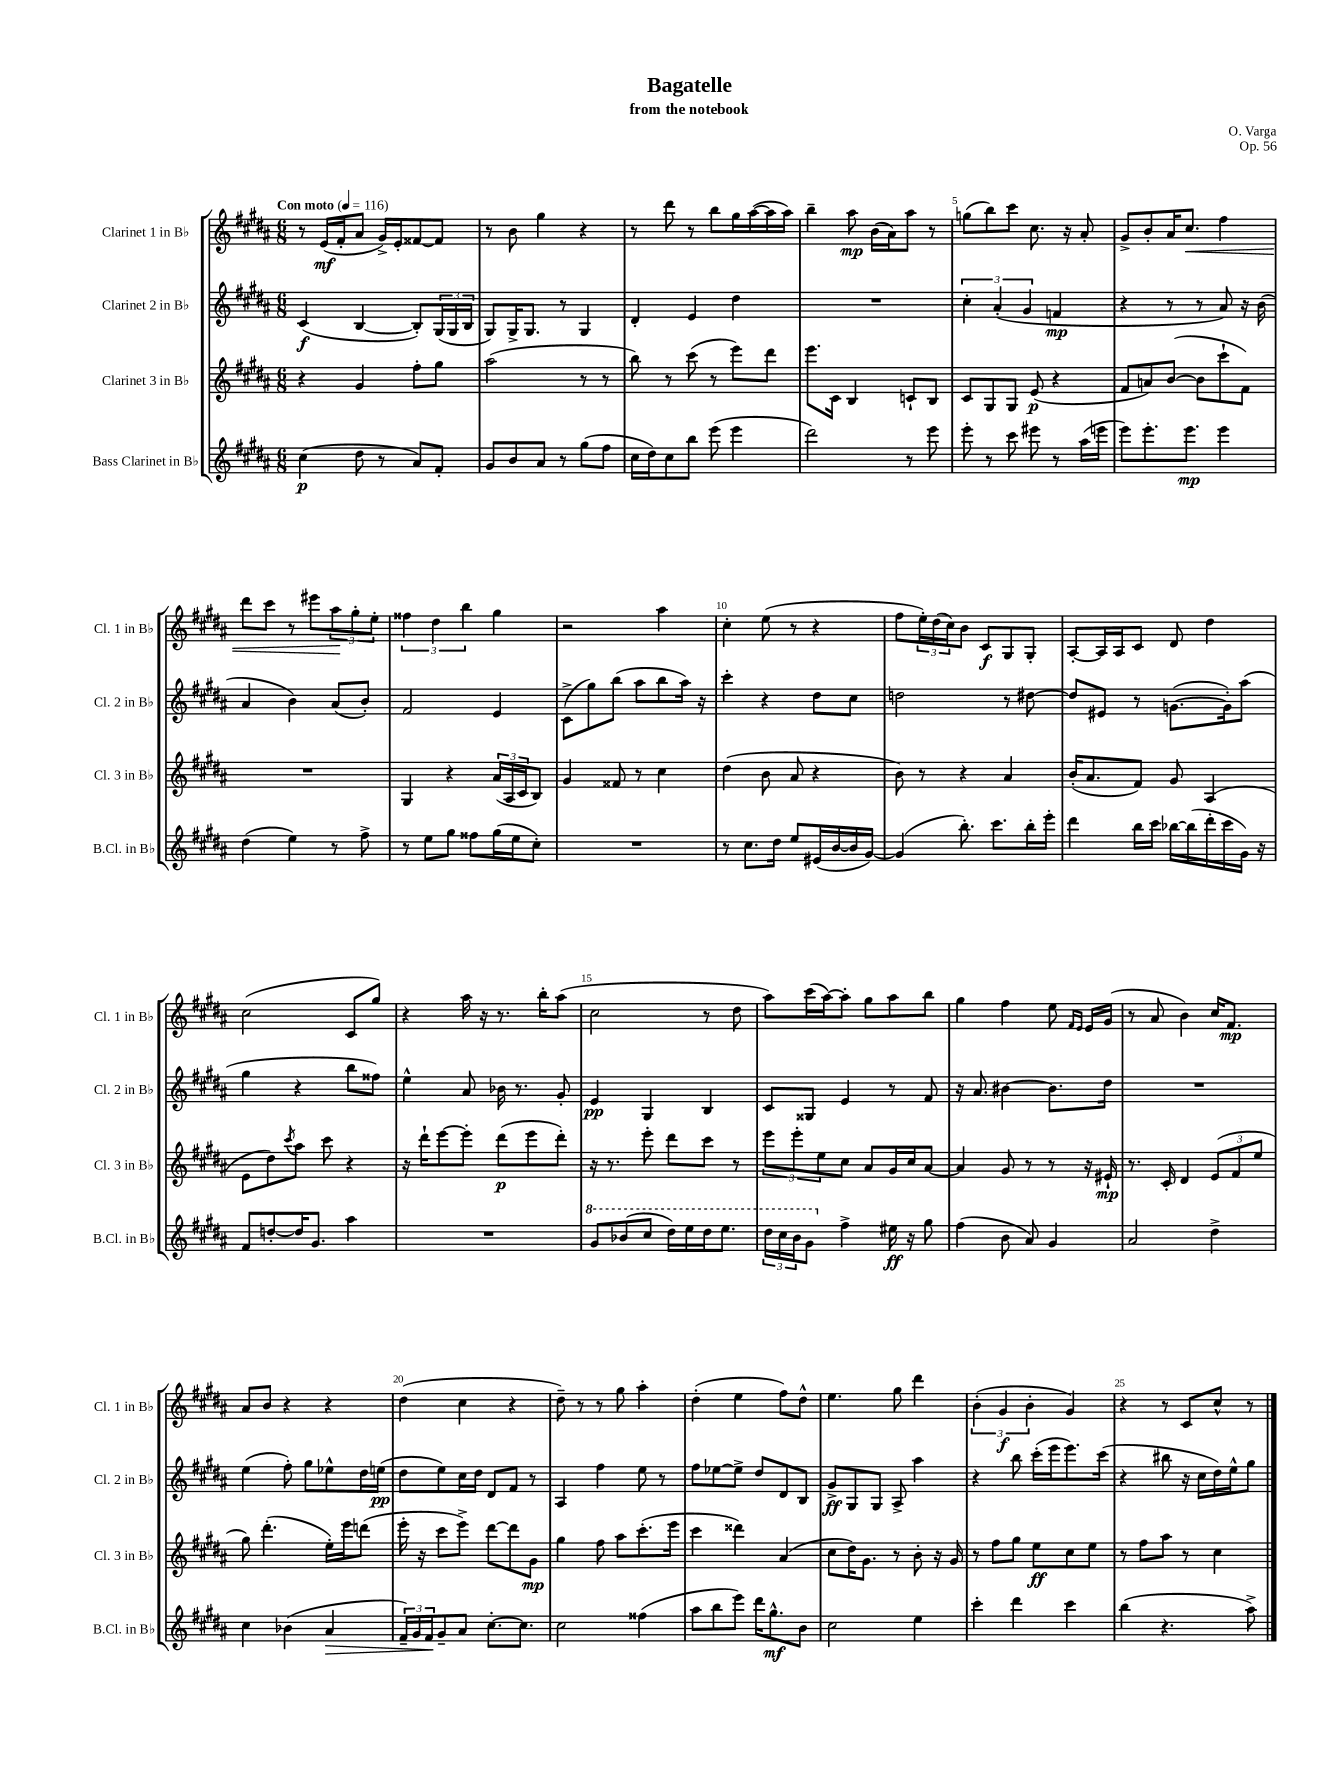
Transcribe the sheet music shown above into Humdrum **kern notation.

**kern	**dynam	**kern	**dynam	**kern	**dynam	**kern	**dynam
*part4	*part4	*part3	*part3	*part2	*part2	*part1	*part1
*staff4	*staff4	*staff3	*staff3	*staff2	*staff2	*staff1	*staff1
*I"Bass Clarinet in B♭	*	*I"Clarinet 3 in B♭	*	*I"Clarinet 2 in B♭	*	*I"Clarinet 1 in B♭	*
*I'B.Cl. in B♭	*	*I'Cl. 3 in B♭	*	*I'Cl. 2 in B♭	*	*I'Cl. 1 in B♭	*
*clefG2	*	*clefG2	*	*clefG2	*	*clefG2	*
*k[f#c#g#d#a#]	*	*k[f#c#g#d#a#]	*	*k[f#c#g#d#a#]	*	*k[f#c#g#d#a#]	*
*M6/8	*	*M6/8	*	*M6/8	*	*M6/8	*
*MM116	*	*MM116	*	*MM116	*	*MM116	*
=1	=1	=1	=1	=1	=1	=1	=1
!	!	!	!	!	!	!LO:TX:a:B:t=Con moto	!
(4cc#\	p	4r	.	(4c#/	f	8r	.
.	.	.	.	.	.	(16e/LL	mf
.	.	.	.	.	.	16f#'/J	.
8dd#\	.	4g#/	.	[4B/	.	8a#/J	.
8r	.	.	.	.	.	16g#^/LL)	.
.	.	.	.	.	.	16e'/J	.
8a#/L)	.	8ff#'\L	.	8B'/L])	.	[8f##X/	.
8f#'/J	.	8gg#\J	.	(24G#/L	.	8f##/J]	.
.	.	.	.	24G#/	.	.	.
.	.	.	.	24B/JJ	.	.	.
=2	=2	=2	=2	=2	=2	=2	=2
8g#/L	.	(2aa#\	.	8G#/L)	.	8r	.
8b/	.	.	.	16G#^/K	.	8b\	.
.	.	.	.	8.G#/J	.	.	.
8a#/J	.	.	.	.	.	4gg#\	.
8r	.	.	.	8r	.	.	.
(8gg#\L	.	8r	.	4G#/	.	4r	.
8ff#\J	.	8r	.	.	.	.	.
=3	=3	=3	=3	=3	=3	=3	=3
16cc#\LL	.	8bb\)	.	4d#'/	.	8r	.
16dd#\J)	.	.	.	.	.	.	.
8cc#\	.	8r	.	.	.	8ddd#\	.
8bb\J	.	(8ccc#\	.	4e/	.	8r	.
(8eee\	.	8r	.	.	.	8bb\L	.
4eee\	.	8eee\L)	.	4dd#\	.	16gg#\L	.
.	.	.	.	.	.	([16aa#\	.
.	.	8ddd#\J	.	.	.	16aa#\]	.
.	.	.	.	.	.	16aa#\JJ)	.
=4	=4	=4	=4	=4	=4	=4	=4
2ddd#\)	.	8.eee\L	.	2.r	.	4bb~\	.
.	.	16c#\Jk	.	.	.	.	.
.	.	4B/	.	.	.	8aa#\	mp
.	.	.	.	.	.	(16b\LL	.
.	.	.	.	.	.	16a#\J)	.
8r	.	8cn`/L	.	.	.	8aa#\J	.
8eee\	.	8B/J	.	.	.	8r	.
=5	=5	=5	=5	=5	=5	=5	=5
8eee'\	.	8c#/L	.	6cc#'\	.	(8ggn\L	.
8r	.	8G#/	.	.	.	8bb\)	.
.	.	.	.	(6a#'/	.	.	.
8ccc#\	.	8G#/J	.	.	.	8ccc#\J	.
.	.	.	.	6g#/	.	.	.
8eee#X\	.	(8e/	p	.	.	8.cc#\	.
8r	.	4r	.	4fn/	mp	.	.
.	.	.	.	.	.	16r	.
(16aa#\LL	.	.	.	.	.	8a#'/	.
16eeen\JJ	.	.	.	.	.	.	.
=6	=6	=6	=6	=6	=6	=6	=6
8eee\L)	.	8f#/L	.	4r	.	8g#^/L	.
8.eee'\	.	8an/)	.	.	.	8b'/	.
.	.	([8b/J	.	8r	.	16a#/K	.
!	!	!	!	!	!	!	!LO:HP:b
8.eee\J	mp	.	.	.	.	8.cc#/J	<
.	.	8b\L]	.	8r	.	.	.
4eee\	.	8ccc#`\	.	8a#/)	.	4ff#\	.
.	.	8f#\J)	.	16r	.	.	.
.	.	.	.	(16b\	.	.	.
!!LO:LB:g=z
=7	=7	=7	=7	=7	=7	=7	=7
(4dd#\	.	2.r	.	4a#/	.	8ddd#\L	.
.	.	.	.	.	.	8ccc#\J	.
4ee\)	.	.	.	4b\)	.	8r	.
.	.	.	.	.	.	8eee#X\L	.
8r	.	.	.	(8a#/L	.	12aa#\	.
.	.	.	.	.	.	12gg#'\	[
8ff#^\	.	.	.	8b'/J)	.	.	.
.	.	.	.	.	.	12ee'\J	.
=8	=8	=8	=8	=8	=8	=8	=8
8r	.	4G#/	.	2f#/	.	6ff##X\	.
8ee\L	.	.	.	.	.	.	.
.	.	.	.	.	.	6dd#\	.
8gg#\J	.	4r	.	.	.	.	.
.	.	.	.	.	.	6bb\	.
8ff##X\L	.	.	.	.	.	.	.
(16gg#\L	.	(24a#/LL	.	4e/	.	4gg#\	.
.	.	24A#/	.	.	.	.	.
16ee\J	.	.	.	.	.	.	.
.	.	24c#/J	.	.	.	.	.
8cc#'\J)	.	8B/J)	.	.	.	.	.
=9	=9	=9	=9	=9	=9	=9	=9
2.r	.	4g#/	.	(8c#^\L	.	2r	.
.	.	.	.	8gg#\)	.	.	.
.	.	8f##X/	.	(8bb\J	.	.	.
.	.	8r	.	8aa#\L	.	.	.
.	.	4cc#\	.	8bb\	.	4aa#\	.
.	.	.	.	16aa#\Jk)	.	.	.
.	.	.	.	16r	.	.	.
=10	=10	=10	=10	=10	=10	=10	=10
8r	.	(4dd#\	.	4ccc#'\	.	4cc#'\	.
8.cc#\L	.	.	.	.	.	.	.
.	.	8b\	.	4r	.	(8ee\	.
16dd#\Jk	.	.	.	.	.	.	.
8ee/L	.	8a#/	.	.	.	8r	.
(16e#X/L	.	4r	.	8dd#\L	.	4r	.
[16b/	.	.	.	.	.	.	.
16b/]	.	.	.	8cc#\J	.	.	.
[16g#/JJ)	.	.	.	.	.	.	.
=11	=11	=11	=11	=11	=11	=11	=11
(4g#/]	.	8b\)	.	2ddn\	.	8ff#\L	.
.	.	8r	.	.	.	24ee'\L)	.
.	.	.	.	.	.	(24dd#\	.
.	.	.	.	.	.	24cc#\J)	.
8.bb'\)	.	4r	.	.	.	8b\J	.
.	.	.	.	.	.	8c#/L	f
8.ccc#\L	.	.	.	.	.	.	.
.	.	4a#/	.	8r	.	8G#/	.
16bb'\L	.	.	.	[8dd#X\	.	8G#'/J	.
16eee'\JJ	.	.	.	.	.	.	.
=12	=12	=12	=12	=12	=12	=12	=12
4ddd#\	.	(16b'/KL	.	8dd#/L]	.	[8A#'/L	.
.	.	8.a#/	.	.	.	.	.
.	.	.	.	8e#X/J	.	16A#/L]	.
.	.	.	.	.	.	16A#/J	.
16bb\LL	.	8f#/J)	.	8r	.	8c#/J	.
16ccc#\JJ	.	.	.	.	.	.	.
[16bb-X\LL	.	8g#/	.	([8.gn\L	.	8d#/	.
(16bb-\]	.	.	.	.	.	.	.
16ddd#'\	.	(4A#/	.	.	.	4dd#\	.
16ccc#\	.	.	.	16g'\k])	.	.	.
16g#\JJ)	.	.	.	(8aa#\J	.	.	.
16r	.	.	.	.	.	.	.
!!LO:LB:g=z
=13	=13	=13	=13	=13	=13	=13	=13
8f#/L	.	8e\L	.	4gg#\	.	(2cc#\	.
[8ddn'/	.	8dd#\)	.	.	.	.	.
.	.	8qccc#/	.	.	.	.	.
16dd/K]	.	8aa#\J	.	4r	.	.	.
8.g#/J	.	.	.	.	.	.	.
.	.	8ccc#\	.	.	.	.	.
4aa#\	.	4r	.	8bb\L	.	8c#/L	.
.	.	.	.	8ff##X\J)	.	8gg#/J)	.
=14	=14	=14	=14	=14	=14	=14	=14
2.r	.	16r	.	4ee^^\	.	4r	.
.	.	16ddd#`\KL	.	.	.	.	.
.	.	[8eee\	.	.	.	.	.
.	.	8eee'\J]	.	8a#/	.	16aa#\	.
.	.	.	.	.	.	16r	.
.	.	(8ddd#\L	p	16b-X\	.	8.r	.
.	.	.	.	8.r	.	.	.
.	.	8eee\	.	.	.	.	.
.	.	.	.	.	.	16bb'\KL	.
.	.	8ddd#'\J)	.	8g#'/	.	(8aa#\J	.
=15	=15	=15	=15	=15	=15	=15	=15
*8va	*	*	*	*	*	*	*
8gg#/L	.	16r	.	4e/	pp	2cc#\	.
.	.	8.r	.	.	.	.	.
(8bb-X/	.	.	.	.	.	.	.
8ccc#/J	.	8eee'\	.	4G#/	.	.	.
16ddd#\LL)	.	8ddd#\L	.	.	.	.	.
16eee\	.	.	.	.	.	.	.
16ddd#\J	.	8ccc#\J	.	4B/	.	8r	.
8.eee\J	.	.	.	.	.	.	.
.	.	8r	.	.	.	8dd#\	.
=16	=16	=16	=16	=16	=16	=16	=16
24ddd#\LL	.	12eee\L	.	8c#/L	.	8aa#\L)	.
24ccc#\	.	.	.	.	.	.	.
24bb\J	.	12eee'\	.	.	.	.	.
8gg#\J	.	.	.	8G##X/J	.	(16ccc#\L	.
.	.	12ee\	.	.	.	.	.
.	.	.	.	.	.	[16aa#\J)	.
*X8va	*	*	*	*	*	*	*
4ff#^\	.	8cc#\J	.	4e/	.	8aa#'\J]	.
.	.	8a#/L	.	.	.	8gg#\L	.
16ee#X\	ff	16g#/L	.	8r	.	8aa#\	.
16r	.	16cc#/J	.	.	.	.	.
8gg#\	.	[8a#/J	.	8f#/	.	8bb\J	.
=17	=17	=17	=17	=17	=17	=17	=17
(4ff#\	.	4a#/]	.	16r	.	4gg#\	.
.	.	.	.	8.a#/	.	.	.
8b\	.	8g#/	.	[4b#X\	.	4ff#\	.
8a#/)	.	8r	.	.	.	.	.
4g#/	.	8r	.	8.b#\L]	.	8ee\	.
.	.	.	.	.	.	16qqf#/LL	.
.	.	.	.	.	.	16qqe/JJ	.
.	.	16r	.	.	.	16e/LL	.
.	.	16e#X`/	mp	16dd#\Jk	.	(16g#/JJ	.
=18	=18	=18	=18	=18	=18	=18	=18
2a#/	.	8.r	.	2.r	.	8r	.
.	.	.	.	.	.	8a#/	.
.	.	16c#'/	.	.	.	.	.
.	.	4d#/	.	.	.	4b\)	.
4dd#^\	.	(12e/L	.	.	.	16cc#/KL	.
.	.	.	.	.	.	8.f#/J	mp
.	.	12f#/	.	.	.	.	.
.	.	12ee/J	.	.	.	.	.
!!LO:LB:g=z
=19	=19	=19	=19	=19	=19	=19	=19
4cc#\	.	8gg#\)	.	(4ee\	.	8a#/L	.
.	.	(4.ddd#'\	.	.	.	8b/J	.
(4b-X\	.	.	.	8ff#'\)	.	4r	.
.	.	.	.	8gg#\L	.	.	.
!	!LO:HP:b	!	!	!	!	!	!
4a#/	>	16ee'\LL)	.	8ee-X^^\	.	4r	.
.	.	16eee\J	.	.	.	.	.
.	.	(8dddn\J	.	16dd#\L	.	.	.
.	.	.	.	(16een\JJ	pp	.	.
=20	=20	=20	=20	=20	=20	=20	=20
24f#~/LL)	.	16eee'\	.	8dd#\L	.	(4dd#\	.
24g#/	.	.	.	.	.	.	.
.	.	16r	.	.	.	.	.
24f#/J	.	.	.	.	.	.	.
8g#~/	]	8ccc#\L	.	8ee\)	.	.	.
8a#/J	.	8eee^\J)	.	16cc#\L	.	4cc#\	.
.	.	.	.	16dd#\JJ	.	.	.
[8.cc#'\L	.	[8ddd#\L	.	8d#/L	.	.	.
.	.	8ddd#\]	.	8f#/J	.	4r	.
8.cc#\J]	.	.	.	.	.	.	.
.	.	8g#\J	mp	8r	.	.	.
=21	=21	=21	=21	=21	=21	=21	=21
2cc#\	.	4gg#\	.	4A#/	.	8dd#~\)	.
.	.	.	.	.	.	8r	.
.	.	8ff#\	.	4ff#\	.	8r	.
.	.	8aa#\L	.	.	.	8gg#\	.
(4ff##X\	.	(8.ccc#'\	.	8ee\	.	4aa#'\	.
.	.	.	.	8r	.	.	.
.	.	16eee\Jk	.	.	.	.	.
=22	=22	=22	=22	=22	=22	=22	=22
8aa#\L	.	4ccc#\	.	8ff#\L	.	(4dd#'\	.
8bb\	.	.	.	[8ee-X\	.	.	.
8eee\J)	.	4ddd##X\)	.	8ee-^\J]	.	4ee\	.
16ddd#\KL	.	.	.	8dd#/L	.	.	.
8.gg#^^\	mf	.	.	.	.	.	.
.	.	(4a#/	.	8d#/	.	8ff#\L)	.
8b\J	.	.	.	8B/J	.	8dd#^^\J	.
=23	=23	=23	=23	=23	=23	=23	=23
2cc#\	.	8cc#\L	.	8g#^/L	ff	4.ee\	.
.	.	16dd#\K)	.	8G#/	.	.	.
.	.	8.g#\J	.	.	.	.	.
.	.	.	.	8G#/J	.	.	.
.	.	8r	.	8A#^/	.	8gg#\	.
4ee\	.	8b'\	.	4aa#\	.	4ddd#\	.
.	.	16r	.	.	.	.	.
.	.	16g#/	.	.	.	.	.
=24	=24	=24	=24	=24	=24	=24	=24
4ccc#'\	.	8r	.	4r	.	(6b'\	.
.	.	8ff#\L	.	.	.	.	.
.	.	.	.	.	.	6g#/	f
4ddd#\	.	8gg#\J	.	8bb\	.	.	.
.	.	.	.	.	.	6b'\	.
.	.	8ee\L	ff	(16ccc#'\LL	.	.	.
.	.	.	.	16eee\J	.	.	.
4ccc#\	.	8cc#\	.	8.eee\)	.	4g#/)	.
.	.	8ee\J	.	.	.	.	.
.	.	.	.	(16ccc#\Jk	.	.	.
=25	=25	=25	=25	=25	=25	=25	=25
(4bb\	.	8r	.	4r	.	4r	.
.	.	8ff#\L	.	.	.	.	.
4.r	.	8aa#\J	.	8bb#X\	.	8r	.
.	.	8r	.	16r	.	8c#/L	.
.	.	.	.	16cc#\LL	.	.	.
.	.	4cc#\	.	16dd#\)	.	8cc#^^/J	.
.	.	.	.	16ee^^\J	.	.	.
8aa#^\)	.	.	.	8gg#\J	.	8r	.
==	==	==	==	==	==	==	==
*-	*-	*-	*-	*-	*-	*-	*-
